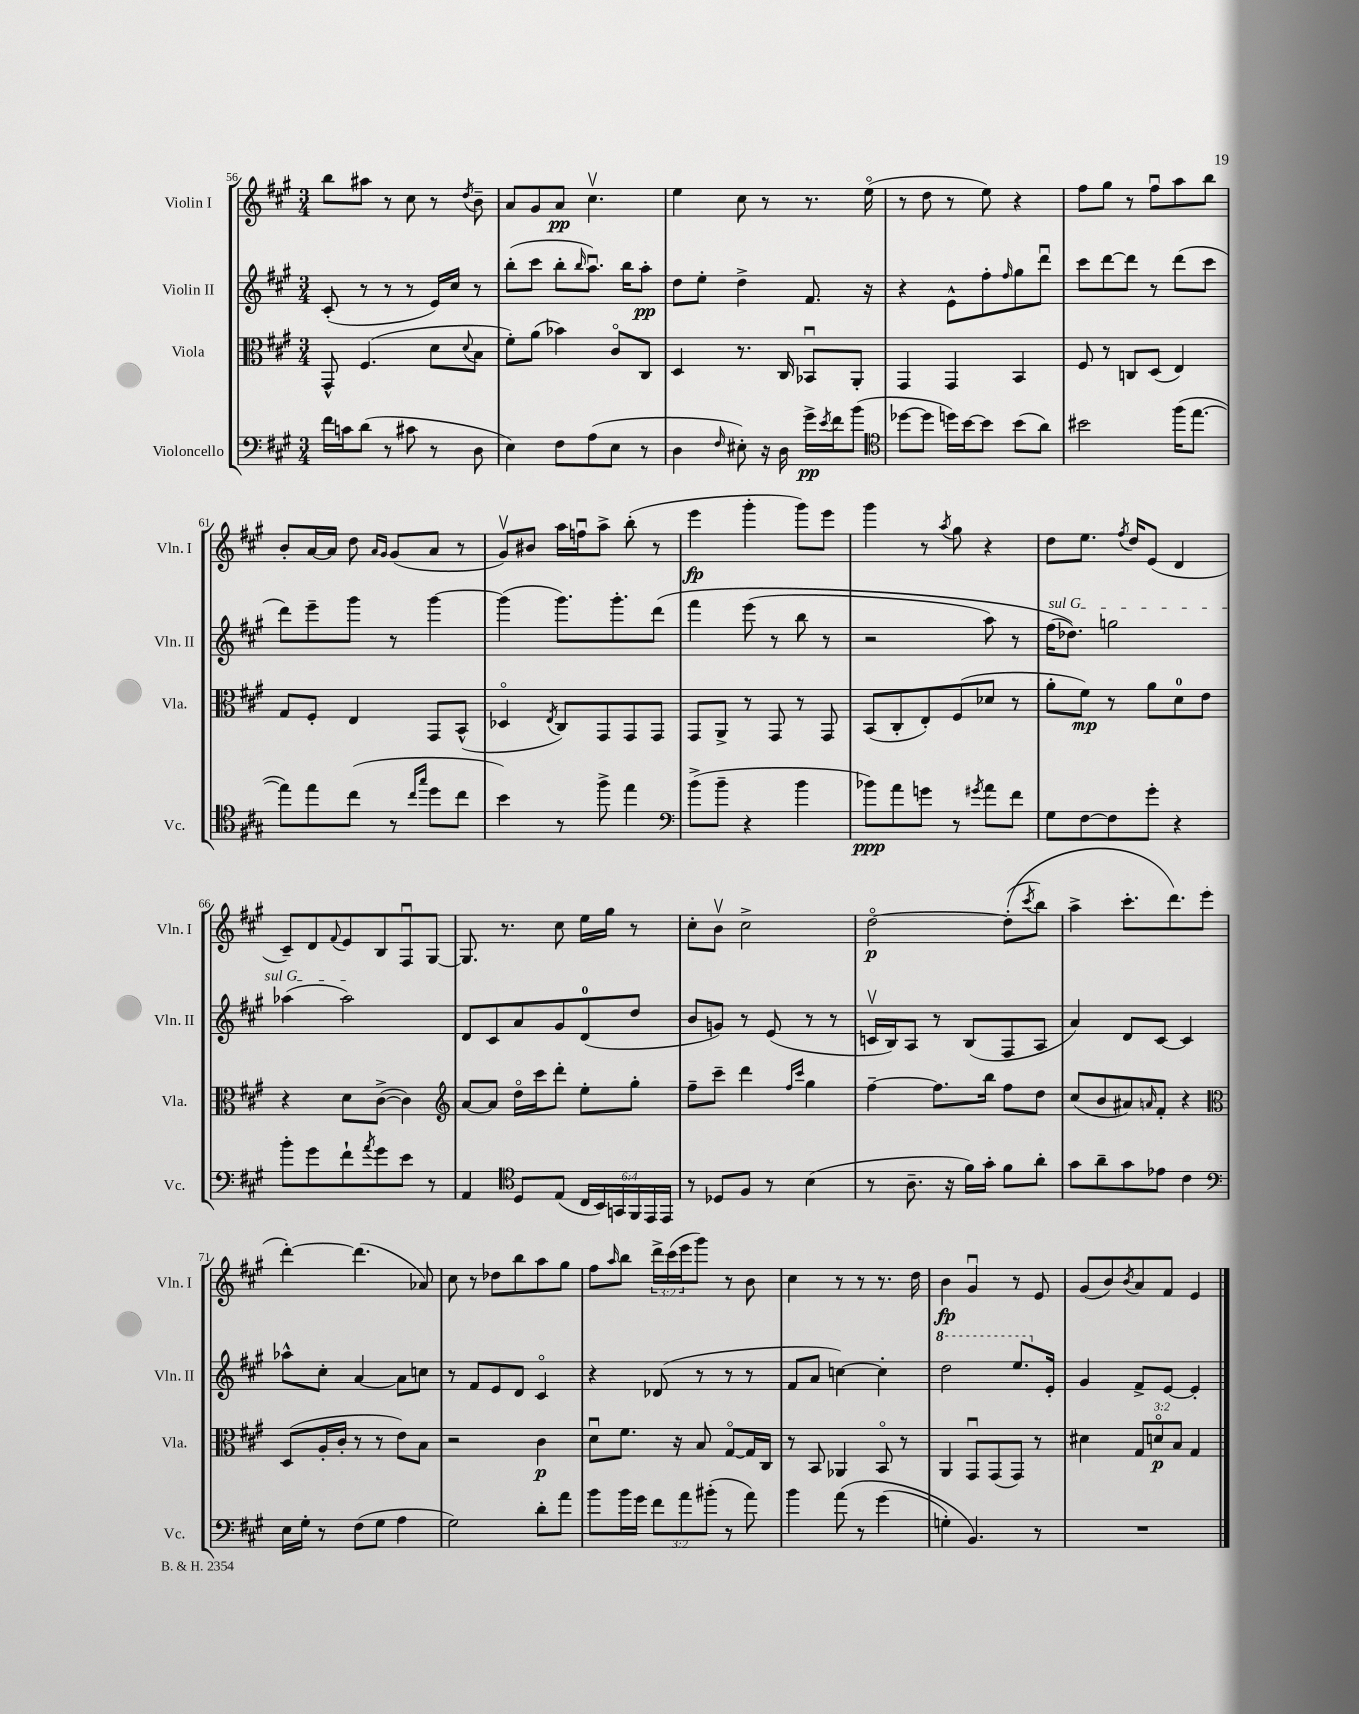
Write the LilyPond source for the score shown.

<<
\new StaffGroup <<
\new Staff = "s0" \with { instrumentName = "Violin I" shortInstrumentName = "Vln. I" } {
    \clef treble \key a \major \numericTimeSignature \time 3/4 \override Staff.TupletNumber.text = #tuplet-number::calc-fraction-text
    b''8 ais''8 r8 cis''8 r8 \acciaccatura { d''8 } b'8-- |
    a'8 gis'8 a'8\pp cis''4.\upbow |
    e''4 cis''8 r8 r8. e''16\flageolet( |
    r8 d''8 r8 e''8) r4 |
    fis''8 gis''8 r8 fis''8\downbow a''8 b''8 |
    b'8-. a'16~ a'16 d''8 \grace { a'16 gis'16 } gis'8( a'8 r8 |
    gis'8\upbow) bis'8 a''16 f''16\downbow a''8-> b''8-.( r8 |
    e'''4\fp gis'''4-. gis'''8) e'''8 |
    gis'''4 r8 \acciaccatura { a''8 } gis''8 r4 |
    d''8 e''8. \acciaccatura { fis''8 } d''16 e'8( d'4 |
    cis'8--) d'8 \appoggiatura { fis'8 } e'8 b8 fis8\downbow gis8~ |
    gis8. r8. cis''8 e''16 gis''16 r8 |
    cis''8-. b'8\upbow cis''2-> |
    d''2~\flageolet\p d''8-.(\( \acciaccatura { cis'''8 } b''8) |
    a''4-> cis'''8.-. d'''8.\) e'''8( |
    d'''4~-.) d'''4.( aes'8) |
    cis''8 r8 des''8 b''8 a''8 gis''8 |
    fis''8 \grace { a''16 } b''8 \tuplet 3/2 { d'''16-> cis'''16( e'''16 } gis'''8) r8 b'8 |
    cis''4 r8 r8 r8. d''16 |
    b'4\fp gis'4\downbow r8 e'8 |
    gis'8( b'8) \acciaccatura { b'8 } a'8 fis'8 e'4 \bar "|." |
}
\new Staff = "s1" \with { instrumentName = "Violin II" shortInstrumentName = "Vln. II" } {
    \clef treble \key a \major \numericTimeSignature \time 3/4
    cis'8-.( r8 r8 r8 e'16) cis''16 r8 |
    b''8-.( cis'''8 b''8-. \grace { b''16 } a''8.\downbow) b''16 a''8-.\pp |
    d''8 e''8-. d''4-> fis'8. r16 |
    r4 e'8-^ fis''8-. \grace { fis''16 } gis''8 d'''8\downbow |
    cis'''8 d'''8~ d'''8 r8 d'''8( cis'''8 |
    d'''8) e'''8-- gis'''8 r8 gis'''4~ |
    gis'''4( gis'''8.) gis'''8.-. d'''8\( |
    fis'''4 e'''8( r8 b''8 r8 |
    r2 a''8) r8 |
    \once \override TextSpanner.bound-details.left.text = \markup { \italic "sul G" } fis''16\startTextSpan( des''8.)\) g''2 |
    aes''4( aes''2\stopTextSpan) |
    d'8 cis'8 a'8 gis'8 d'8-0( d''8 |
    b'8 g'8) r8 e'8( r8 r8 |
    c'16\upbow b16) a8 r8 b8( fis8 a8 |
    a'4) d'8 cis'8~ cis'4 |
    aes''8-^ cis''8-. a'4~ a'8 c''8 |
    r8 fis'8 e'8 d'8 cis'4\flageolet |
    r4 des'8( r8 r8 r8 |
    fis'8 a'8 c''4~) c''4-. |
    \ottava #1 d'''2 e'''8. \ottava #0 e'16-. |
    gis'4 fis'8-> e'8~ e'4-. \bar "|." |
}
\new Staff = "s2" \with { instrumentName = "Viola" shortInstrumentName = "Vla." } {
    \clef alto \key a \major \numericTimeSignature \time 3/4 \override Staff.TupletNumber.text = #tuplet-number::calc-fraction-text
    gis,8-^ fis4.( d'8 \appoggiatura { d'8 } b8 |
    fis'8-.) a'8( bes'4) cis'8\flageolet cis8 |
    d4 r8. cis16 bes,8\downbow a,8-. |
    gis,4 gis,4 b,4 |
    fis8 r8 c8 d8( e4) |
    gis8 fis8-. e4 gis,8 b,8-^( |
    des4\flageolet \acciaccatura { e8 } cis8) gis,8 gis,8 gis,8 |
    gis,8 a,8-> r8 gis,8 r8 gis,8 |
    b,8( cis8-. e8-.) fis8( des'8 r8 |
    a'8-. fis'8\mp) r8 a'8 d'8-0 e'8 |
    r4 d'8 cis'8~->( cis'4) |
    \clef treble a'8~ a'8 d''16\flageolet cis'''16 d'''8-. e''8-. gis''8-. |
    fis''8-- cis'''8-- d'''4 \grace { fis''16 cis'''16 } gis''4 |
    fis''4~-- fis''8. b''16 fis''8 d''8 |
    cis''8( b'8 ais'8) \grace { a'16 } fis'8-. r4 |
    \clef alto d8( a16-. cis'16-. r8 r8 e'8) b8 |
    r2 cis'4\p |
    d'8\downbow fis'8. r16 b8 gis8~\flageolet gis16 cis16 |
    r8 b,8 aes,4 b,8\flageolet r8 |
    a,4 gis,8\downbow gis,8( gis,8) r8 |
    dis'4 \tuplet 3/2 { gis8 d'8\flageolet\p b8 } gis4 \bar "|." |
}
\new Staff = "s3" \with { instrumentName = "Violoncello" shortInstrumentName = "Vc." } {
    \clef bass \key a \major \numericTimeSignature \time 3/4 \override Staff.TupletNumber.text = #tuplet-number::calc-fraction-text
    fis'16 c'16 d'8( r8 cis'8 r8 d8 |
    e4) fis8 a8( e8 r8 |
    d4 \grace { fis16 } eis8-.) r16 d16 gis'16->\pp \acciaccatura { e'8 } fis'16 b'8( |
    \clef tenor des''8~ des''8 d''16) b'16~ b'8 b'8( a'8) |
    bis'2 fis''16( e''8.~ |
    e''8) e''8 cis''8( r8 \grace { cis''16 gis''16 } d''8 cis''8 |
    b'4) r8 fis''8-> e''4 |
    \clef bass b'8->( b'8-- r4 b'4 |
    bes'8\ppp) a'8 g'8 r8 \acciaccatura { gis'8 } a'8 fis'8 |
    gis8 fis8~ fis8 gis'8-. r4 |
    b'8-. gis'8 fis'8-! \acciaccatura { a'8 } gis'8 e'8 r8 |
    a,4 \clef tenor d8 e8( \tuplet 6/4 { cis16 b,16) g,16 fis,16 e,16 e,16 } |
    r8 des8 fis8 r8 b4( |
    r8 a8.-- r16 fis'16) gis'16-. fis'8 a'8-. |
    gis'8 a'8-- gis'8 ees'8 cis'4 |
    \clef bass e16 gis16-. r8 fis8( gis8 a4 |
    gis2) d'8-. a'8 |
    b'8 b'16 gis'16 \tuplet 3/2 { fis'8 a'8 bis'8-.( } r8 a'8) |
    b'4 a'8\( r8 gis'4( |
    g4-.) b,4.\) r8 |
    R2. \bar "|." |
}
>>
>>
\layout { \context { \Score currentBarNumber = #56 } }
